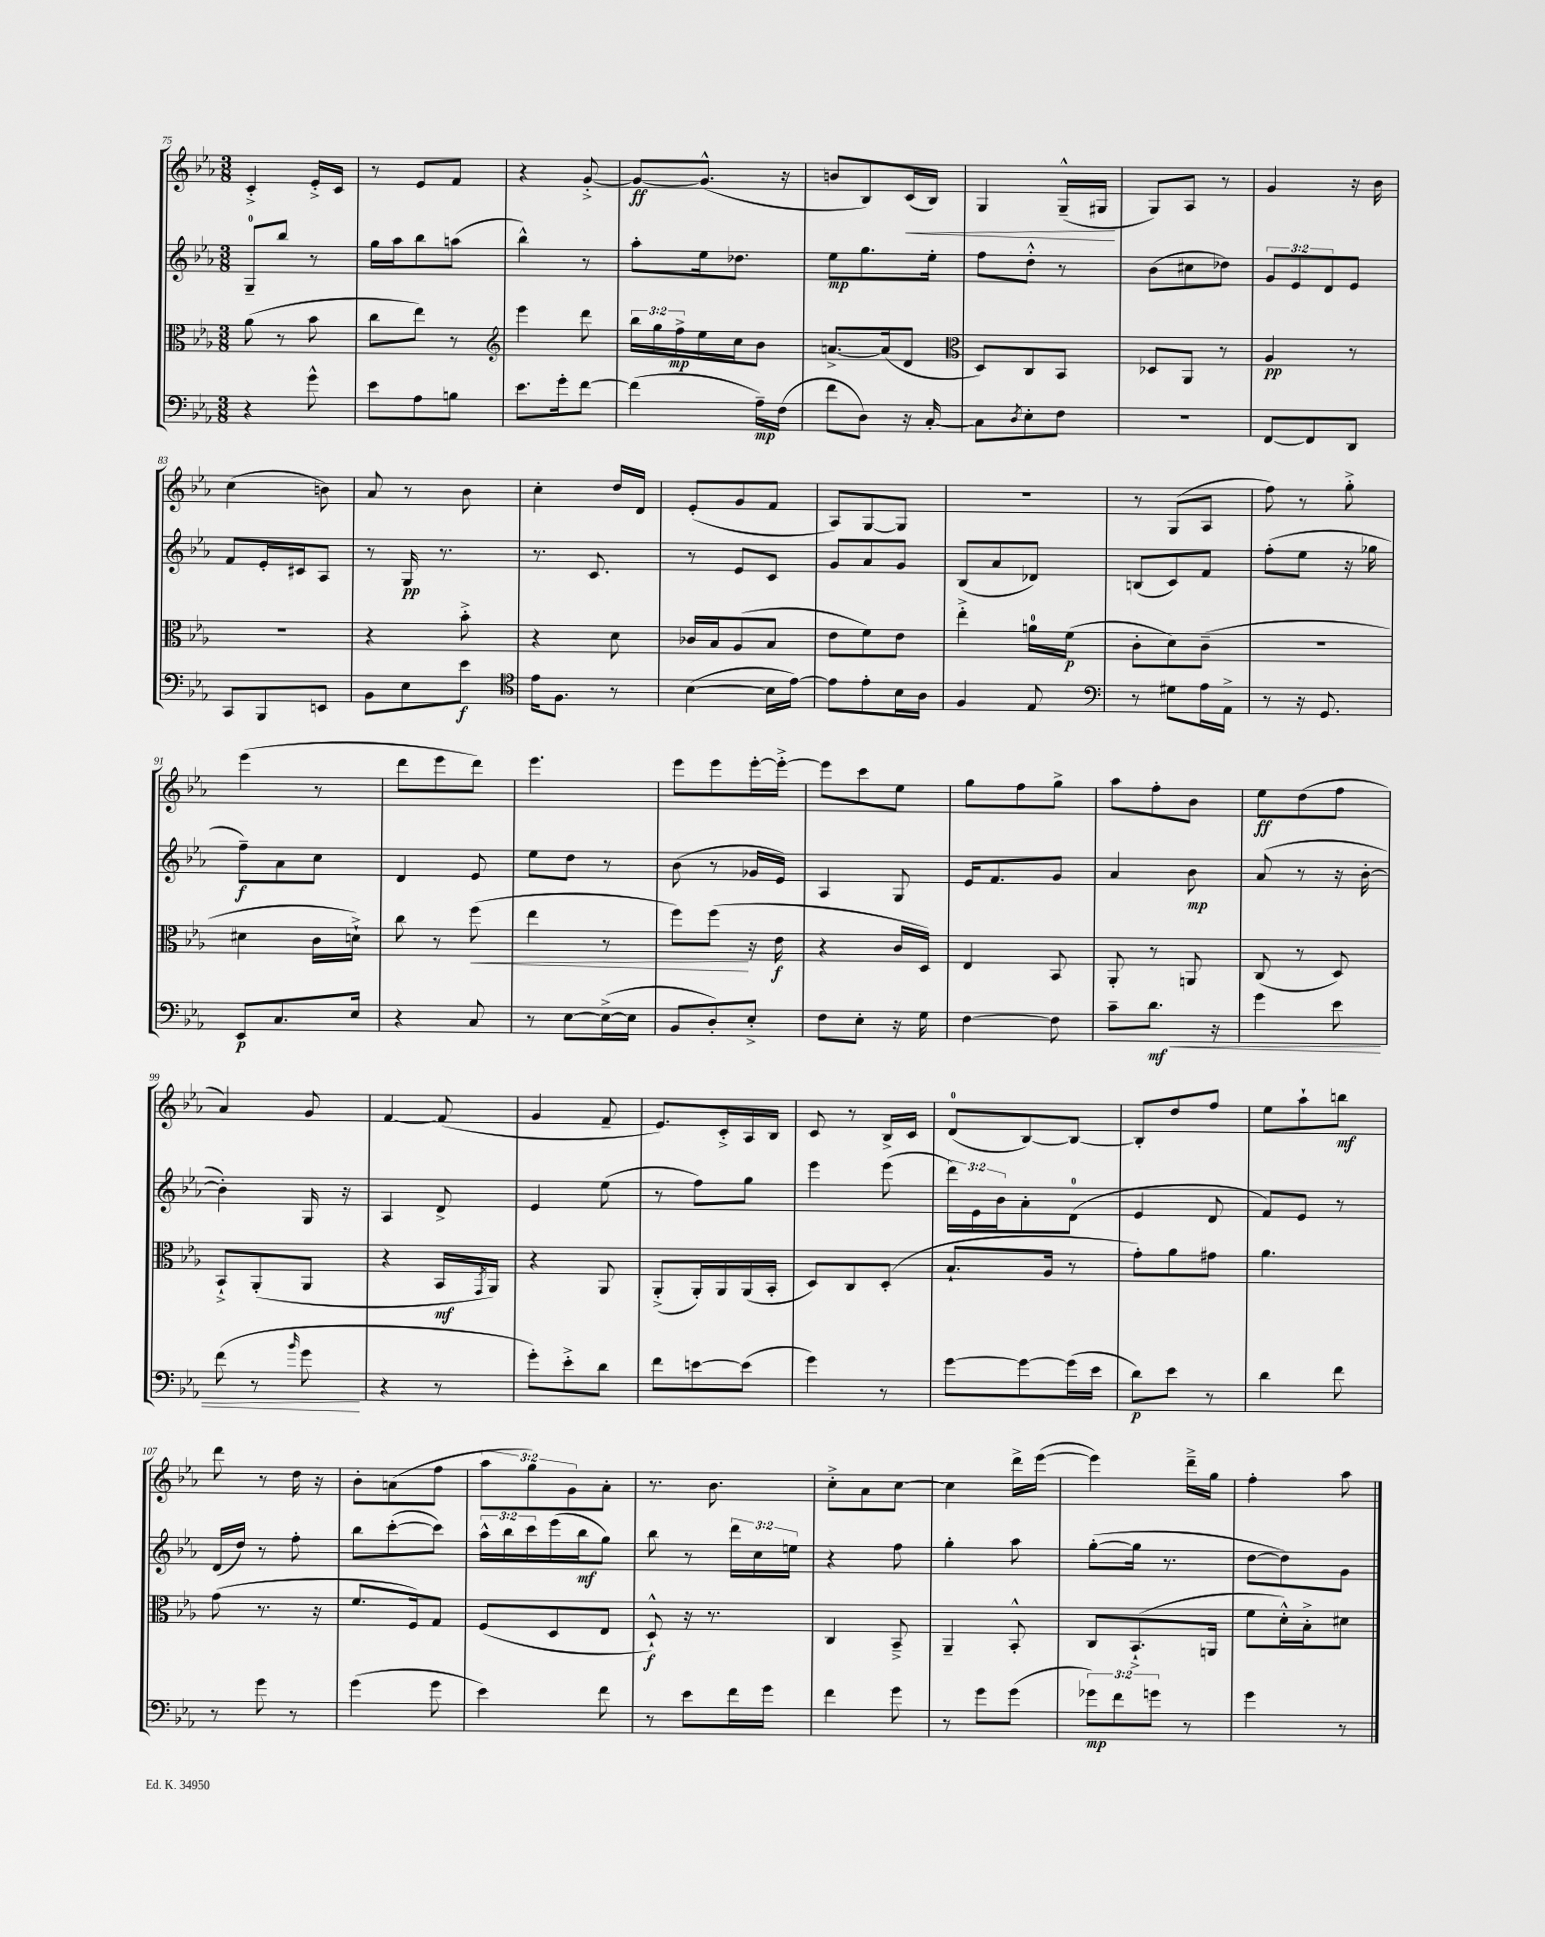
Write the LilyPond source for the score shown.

<<
\new StaffGroup <<
\new Staff = "s0" {
    \clef treble \key ees \major \numericTimeSignature \time 3/8 \override Staff.TupletNumber.text = #tuplet-number::calc-fraction-text
    c'4-.-> ees'16-.-> c'16 |
    r8 ees'8 f'8 |
    r4 g'8~-.-> |
    g'8~\ff g'8.-^( r16 |
    b'8 bes8) c'16\<( bes16) |
    g4 g16---^( gis16\! |
    g8) aes8 r8 |
    g'4 r16 bes'16 |
    c''4( b'8) |
    aes'8 r8 bes'8 |
    c''4-. d''16 d'16 |
    ees'8-.( g'8 f'8 |
    aes8) g8~ g8 |
    R4. |
    r8 g8( aes8 |
    f''8) r8 g''8-.-> |
    ees'''4( r8 |
    d'''8 ees'''8 d'''8) |
    ees'''4. |
    ees'''8 ees'''8 ees'''16~-. ees'''16~-.-> |
    ees'''8 c'''8 ees''8 |
    g''8 f''8 g''8-> |
    aes''8 f''8-. bes'8 |
    ees''8\ff d''8( f''8 |
    aes'4) g'8 |
    f'4~ f'8( |
    g'4 f'8-- |
    ees'8.) c'16-.-> aes16 bes16 |
    c'8 r8 bes16-> c'16 |
    d'8-0( bes8~) bes8~ |
    bes8-. d''8 f''8 |
    ees''8 aes''8-! b''8\mf |
    d'''8 r8 d''16 r16 |
    bes'8-. a'8( f''8 |
    \tuplet 3/2 { aes''8 g''8) g'8 } aes'8-. |
    r8. bes'8. |
    c''8-.-> aes'8 c''8~ |
    c''4 d'''16-> ees'''16~( |
    ees'''4) d'''16---> g''16 |
    f''4-. aes''8 \bar "|." |
}
\new Staff = "s1" {
    \clef treble \key ees \major \numericTimeSignature \time 3/8 \override Staff.TupletNumber.text = #tuplet-number::calc-fraction-text
    g8-0-- bes''8 r8 |
    g''16 aes''16 bes''8 a''8( |
    bes''4-^) r8 |
    aes''8-. ees''16 des''8. |
    ees''8\mp g''8. ees''16-. |
    f''8 d''8-.-^ r8 |
    bes'8( cis''8 des''8) |
    \tuplet 3/2 { g'8 ees'8 d'8 } ees'8 |
    f'8 ees'16-. cis'16 aes8 |
    r8 g16\pp r8. |
    r8. c'8. |
    r8 ees'8 c'8 |
    g'8 aes'8 g'8 |
    bes8( aes'8 des'8) |
    b8( c'8) f'8 |
    f''8-.( ees''8 r16 ges''16 |
    f''8--\f) aes'8 c''8 |
    d'4 ees'8 |
    ees''8 d''8 r8 |
    bes'8( r8 ges'16 ees'16) |
    aes4 g8 |
    ees'16 f'8. g'8 |
    aes'4 bes'8\mp |
    aes'8( r8 r16 bes'16~-. |
    bes'4-.) g16 r16 |
    aes4 d'8-> |
    ees'4 ees''8( |
    r8 f''8) g''8 |
    ees'''4 ees'''8( |
    \tuplet 3/2 { d'''16) ees'16 bes'16 } aes'8-. d'8-0( |
    ees'4 d'8 |
    f'8) ees'8 r8 |
    d'16( d''16) r8 f''8-. |
    bes''8 c'''8~-.( c'''8) |
    \tuplet 3/2 { aes''16-^ bes''16 c'''16 } ees'''16( bes''16\mf g''8) |
    bes''8 r8 \tuplet 3/2 { d'''16 c''16 e''16 } |
    r4 f''8 |
    g''4-. aes''8 |
    g''8~-.( g''16 r8. |
    d''8~ d''8) g'8 \bar "|." |
}
\new Staff = "s2" {
    \clef alto \key ees \major \numericTimeSignature \time 3/8 \override Staff.TupletNumber.text = #tuplet-number::calc-fraction-text
    aes'8( r8 bes'8 |
    c''8 ees''8) r8 |
    \clef treble ees'''4 d'''8 |
    \tuplet 3/2 { bes''16 g''16 f''16->\mp } ees''16 c''16 bes'8 |
    a'8.~-> a'16( d'8 |
    \clef alto d8) c8 bes,8 |
    des8 aes,8 r8 |
    aes4\pp r8 |
    R4. |
    r4 bes'8-.-> |
    r4 d'8 |
    ces'16 bes16 aes8( bes8 |
    ees'8 f'8) ees'8 |
    ees''4-.-> a'16-0 f'16\p( |
    c'8-. d'8) c'8--( |
    r4. |
    dis'4 c'16 d'16-!->) |
    c''8 r8 f''8\<( |
    ees''4 r8 |
    f''8) f''8\!( r16 ees'16\f |
    r4 c'16 d16) |
    ees4 bes,8 |
    aes,8-. r8 a,8 |
    c8( r8 d8) |
    bes,8-!-> aes,8-.( aes,8 |
    r4 bes,16\mf \acciaccatura { g,8 } aes,16) |
    r4 aes,8 |
    aes,8-.->( aes,16-.) aes,16 aes,16( bes,16-. |
    d8) c8 d8-.( |
    bes8.-! aes16 r8 |
    g'8-.) aes'8 gis'8 |
    aes'4. |
    g'8( r8. r16 |
    f'8. f16) g8 |
    f8( d8 ees8 |
    d8-!-^\f) r16 r8. |
    c4 bes,8---> |
    aes,4-- bes,8-.-^ |
    c8 bes,8.-!->( a,16 |
    f'8 d'16-.-^) bes16-.-> dis'8 \bar "|." |
}
\new Staff = "s3" {
    \clef bass \key ees \major \numericTimeSignature \time 3/8 \override Staff.TupletNumber.text = #tuplet-number::calc-fraction-text
    r4 g'8-^ |
    ees'8 aes8 b8 |
    ees'8. g'16-. f'8~ |
    f'4( aes16--\mp) f16( |
    f'8 d8) r16 c16~-. |
    c8 \acciaccatura { d8 } ees8-. f8 |
    R4. |
    f,8~ f,8 d,8 |
    c,8 bes,,8 e,8 |
    bes,8 ees8 ees'8\f |
    \clef tenor ees'16 f8. r8 |
    bes4~( bes16 ees'16~) |
    ees'8 ees'8-. bes16 aes16 |
    f4 ees8 |
    \clef bass r8 gis8 aes16 aes,16-> |
    r8 r16 g,8. |
    ees,8\p c8. ees16 |
    r4 c8 |
    r8 ees8~ ees16~->( ees16 |
    bes,8 d8-.) ees8-.-> |
    f8 ees8-. r16 g16 |
    f4~ f8 |
    c'8-- d'8.\mf\< r16 |
    g'4 ees'8 |
    f'8( r8 \grace { bes'16 } g'8\! |
    r4 r8 |
    g'8-.) ees'8-.-> d'8 |
    f'8 e'8~ e'8( |
    g'4) r8 |
    g'8~ g'8~ g'16( ees'16 |
    d'8\p) ees'8 r8 |
    d'4 f'8 |
    r8 g'8 r8 |
    g'4( g'8 |
    ees'4) f'8 |
    r8 ees'8 f'16 g'16 |
    f'4 g'8 |
    r8 g'8 g'8( |
    \tuplet 3/2 { ges'8\mp) f'8 g'8 } r8 |
    g'4 r8 \bar "|." |
}
>>
>>
\layout { \context { \Score currentBarNumber = #75 } }
